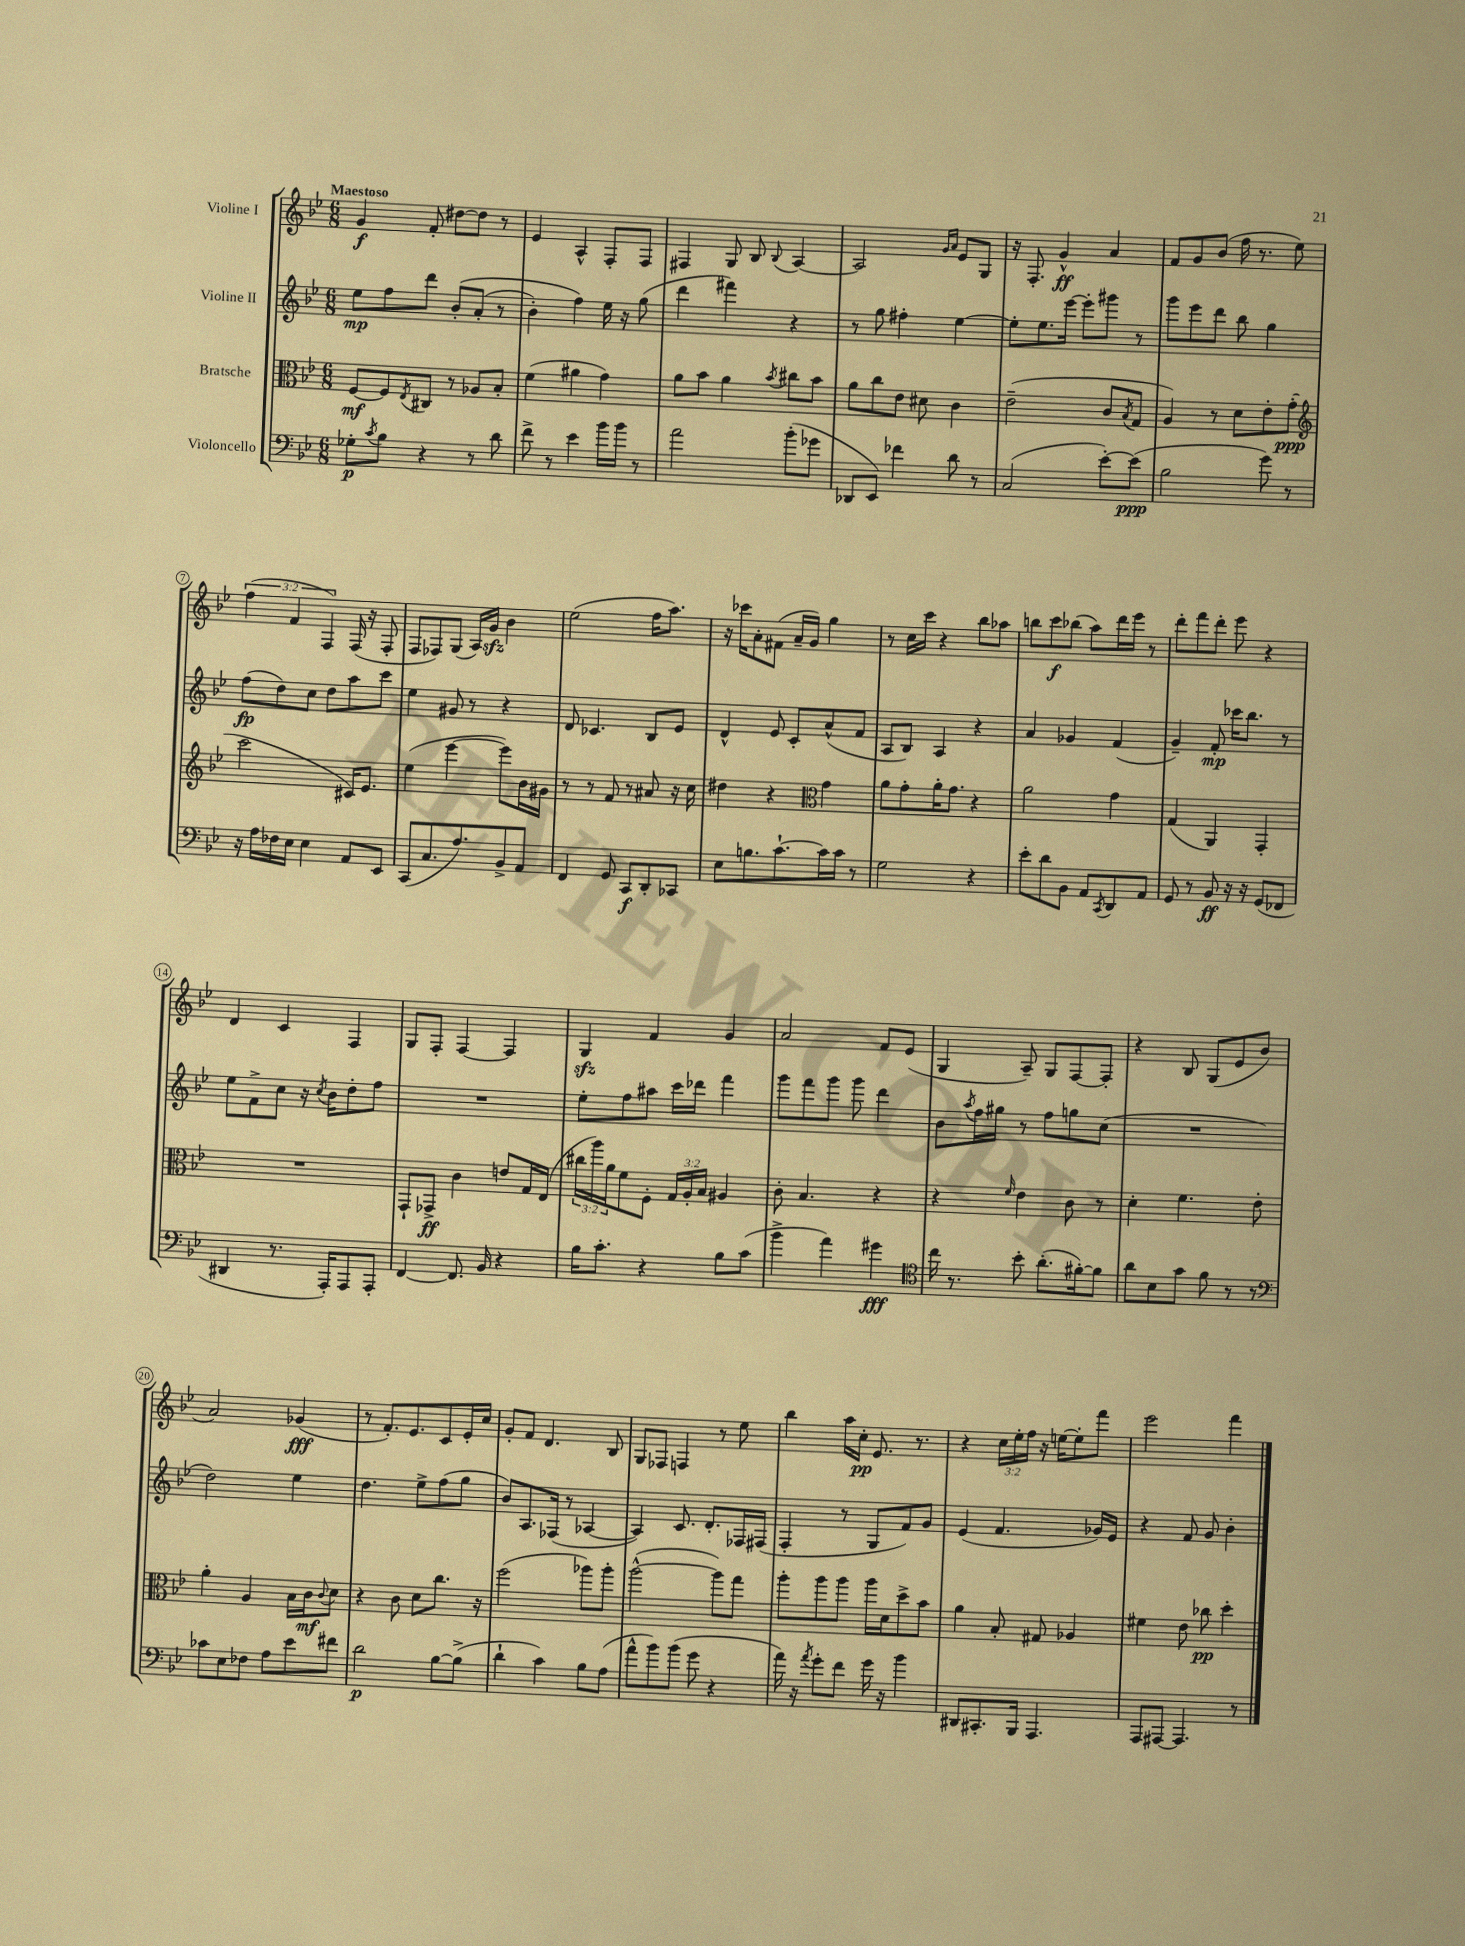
<<
\new StaffGroup <<
\new Staff = "s0" \with { instrumentName = "Violine I" } {
    \clef treble \key bes \major \numericTimeSignature \time 6/8 \override Staff.TupletNumber.text = #tuplet-number::calc-fraction-text \tempo "Maestoso"
    g'4\f f'8-. dis''8~ dis''8 r8 |
    ees'4 a4-^ f8-. f8 |
    fis4 g8 bes8 \appoggiatura { bes8 } a4~ |
    a2 \grace { g'16 a'16 } ees'8 g8 |
    r16 f8.-. g'4-^\ff a'4 |
    f'8 g'8 bes'8( f''16 r8. ees''8) |
    \tuplet 3/2 { f''4( f'4 f4) } f16( r16 f8-. |
    f8 fes8) g8( a16) g'16\sfz bes'4 |
    ees''2( f''16 a''8.) |
    r16 ces'''16 a'8-. fis'8( a'16-- g'16) g''4 |
    r8 c''16 c'''16 r4 bes''8 aes''8 |
    b''8 c'''8\f bes''8( a''8) d'''16 ees'''16 r8 |
    d'''8-. f'''8 d'''8-. ees'''8 r4 |
    d'4 c'4 f4 |
    g8 f8-. f4~ f4 |
    g4\sfz f'4 g'4 |
    a'2 f'8 ees'8( |
    g4 a8--) g8 f8~ f8-. |
    r4 bes8 g8( ees'8 bes'8 |
    a'2) ges'4\fff( |
    r8 f'8.-.) ees'8. c'8 ees'16-. c''16 |
    g'8-. f'8 d'4. bes8 |
    g8 fes8 f4 r8 ees''8 |
    bes''4 a''16 c''16-.\pp ees'8. r8. |
    r4 \tuplet 3/2 { c''16 ees''16-. f''16 } r16 e''16~ e''8-. f'''8 |
    ees'''2 f'''4 \bar "|." |
}
\new Staff = "s1" \with { instrumentName = "Violine II" } {
    \clef treble \key bes \major \numericTimeSignature \time 6/8
    ees''8\mp f''8 d'''8 bes'8-.\( a'8-.( r8 |
    bes'4-.) f''4\) ees''16 r16 g''8( |
    d'''4 fis'''4) r4 |
    r8 g''8 fis''4-. ees''4~ |
    ees''8-. ees''8. ees'''16~ ees'''8-. gis'''8 r8 |
    g'''8 ees'''8 d'''8 bes''8 g''4 |
    f''8\fp( d''8) c''8 d''8 a''8 c'''8 |
    ees''4 gis'8 r8 r4 |
    d'8 ces'4. bes8 ees'8 |
    d'4-^ ees'8 c'8-. a'8-^( f'8 |
    a8 bes8) a4 r4 |
    a'4 ges'4 f'4( |
    g'4--) f'8-.\mp ces'''16 bes''8. r8 |
    ees''8 f'8-> c''8 r16 \acciaccatura { c''8 } bes'16 d''8-. f''8 |
    R2. |
    ees''8-. f''8 ais''8 c'''16 des'''16 f'''4 |
    g'''8 f'''8 g'''8 g'''8 d'''4 |
    bes'8 \acciaccatura { a''8 } f''16 gis''16 r8 f''8 g''8 c''8( |
    R2. |
    d''2) ees''4 |
    d''4. ees''8-> f''8( g''8 |
    bes'8) a8. fes16( r8 aes4~ |
    aes4) c'8. d'8.-. fes16 fis16( |
    f4-. r8 g8 f'8) g'8 |
    ees'4( f'4. ges'16) ees'16 |
    r4 f'8 g'8 bes'4-. \bar "|." |
}
\new Staff = "s2" \with { instrumentName = "Bratsche" } {
    \clef alto \key bes \major \numericTimeSignature \time 6/8 \override Staff.TupletNumber.text = #tuplet-number::calc-fraction-text
    f8~\mf f8 \acciaccatura { ees8 } cis8 r8 aes8 bes8-. |
    f'4( ais'4 g'4) |
    a'8 bes'8 a'4 \acciaccatura { bes'8 } cis''8 bes'8 |
    a'8 c''8 ees'8 dis'8 c'4 |
    ees'2--( c'8 \acciaccatura { bes8 } g8 |
    a4) r8 d'8 ees'8-. g'8-.\ppp( |
    \clef treble c'''2 cis'16) ees'8. |
    ees''4( ees'''4~ ees'''8) bes'16 gis'16 |
    r8 r8 f'8 r8 ais'8 r16 c''16 |
    dis''4 r4 \clef alto g'4 |
    a'8 g'8-. a'16-. g'8. r4 |
    a'2 g'4 |
    g4( a,4) g,4-. |
    R2. |
    g,8-! ges,8->\ff c'4 e'8 g16 ees16( |
    \tuplet 3/2 { cis''16 a''16) a'16 } f'8 f8-. \tuplet 3/2 { g16 a16-. bes16 } ais4 |
    c'8-. bes4. r4 |
    r4 \grace { f'16 } ees'4 c'8 r8 |
    d'4-. f'4. ees'8-. |
    a'4-. a4 bes16 c'16\mf \appoggiatura { c'8 } d'8 |
    r4 c'8 d'8 c''8. r16 |
    f''2( aes''8) aes''8-. |
    a''2~-^( a''8) g''8 |
    a''8-. a''8 a''8 a''16 d'16 d''8-> bes'8 |
    a'4 bes8-. gis8 aes4 |
    fis'4 ees'8 ces''8\pp d''4-. \bar "|." |
}
\new Staff = "s3" \with { instrumentName = "Violoncello" } {
    \clef bass \key bes \major \numericTimeSignature \time 6/8
    ges8-.\p \acciaccatura { c'8 } bes8 r4 r8 d'8 |
    f'8-> r8 ees'4 bes'16 bes'16 r8 |
    a'2 bes'8-.( ges'8 |
    des,8 ees,8) fes'4 d'8 r8 |
    c2( ees'8~-.) ees'8\ppp( |
    bes2 g'8) r8 |
    r16 a16 fes16 ees16 ees4 a,8 ees,8 |
    c,8( c8. a8.) bes,8-> a,8 |
    f,4 g,8 c,8\f d,8-. ces,8 |
    ees8 b8. c'8.~-! c'16 c'16 r8 |
    g2 r4 |
    ees'8-. d'8 bes,8 a,8 \acciaccatura { c,8 } d,8 a,8 |
    g,8 r8 bes,8\ff r16 r16 g,8( fes,8 |
    dis,4 r8. a,,16-.) a,,8 a,,8-. |
    f,4~ f,8. bes,16 r4 |
    bes16 c'8.-. r4 bes8 c'8( |
    bes'4-> a'4) gis'4\fff |
    \clef tenor c''16 r8. bes'8-. a'8.-.( fis'16~-.) fis'8 |
    a'8 bes8 g'8 f'8 r8 r8 |
    \clef bass ces'8 ees8 fes8 a8 ees'8 fis'8 |
    d'2\p bes8~ bes8->( |
    d'4-! c'4) bes8 a8( |
    a'8-^ bes'8) bes'8( g'8 r4 |
    a'16) r16 \acciaccatura { a'8 } g'8-. f'8 g'16 r16 bes'4 |
    dis,8 cis,8.-. bes,,16 a,,4. |
    a,,8 ais,,8~ ais,,4. r8 \bar "|." |
}
>>
>>
\layout { \context { \Score \override BarNumber.stencil = #(make-stencil-circler 0.1 0.3 ly:text-interface::print) } }
